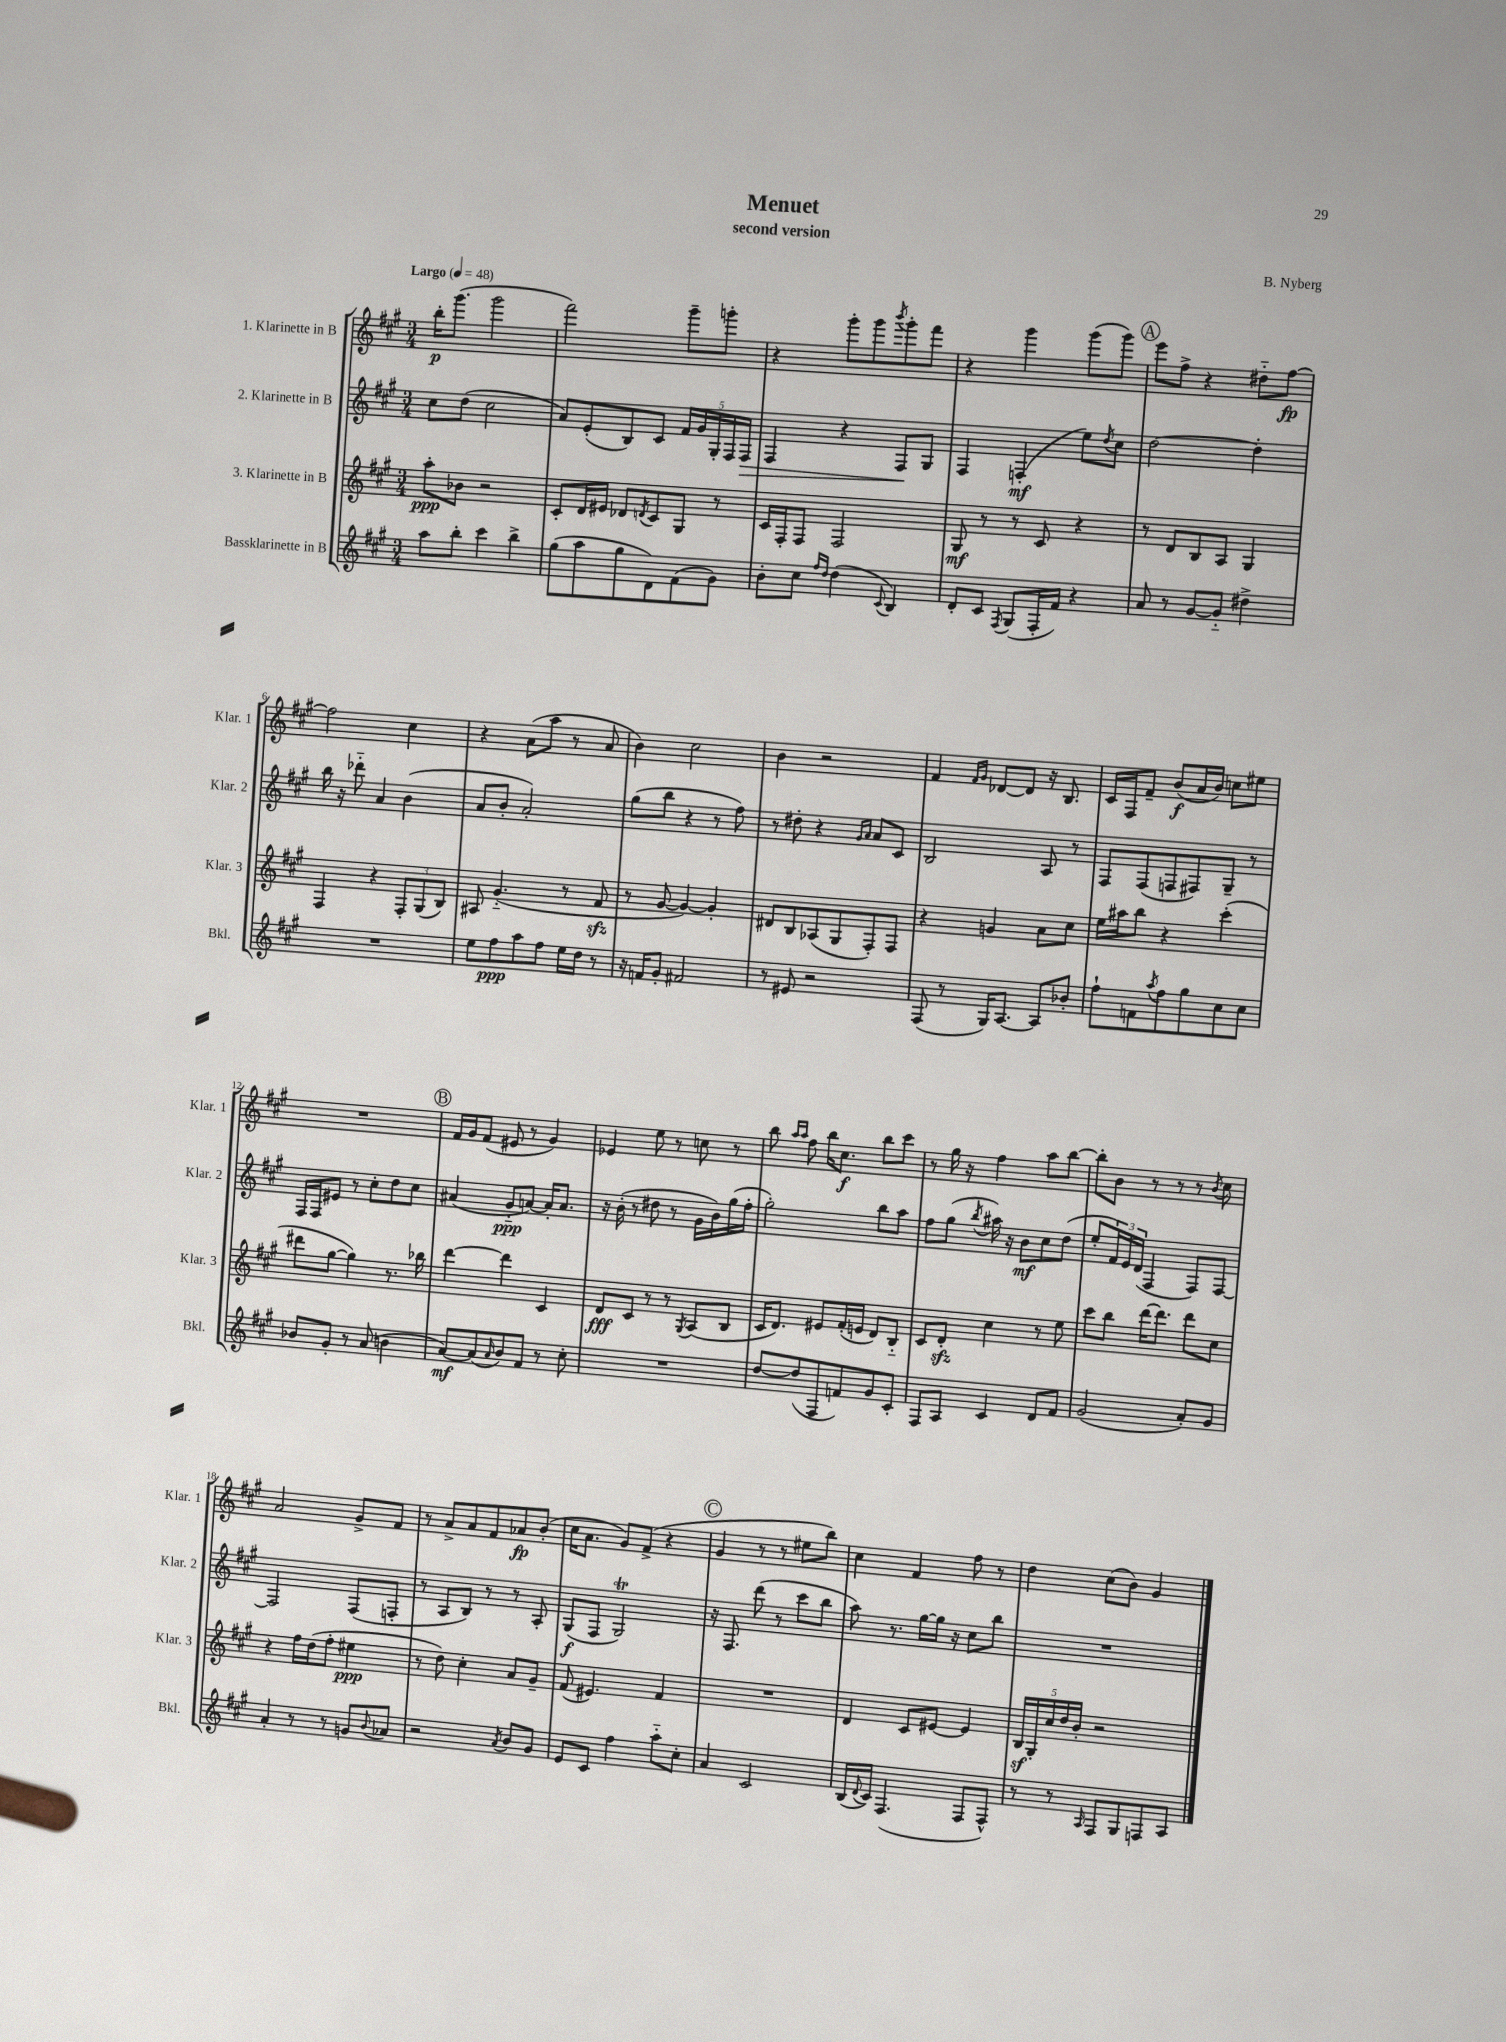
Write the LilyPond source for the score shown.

\header { title = "Menuet" composer = "B. Nyberg" subtitle = "second version" }
<<
\new StaffGroup <<
\new Staff = "s0" \with { instrumentName = "1. Klarinette in B" shortInstrumentName = "Klar. 1" } {
    \clef treble \key a \major \numericTimeSignature \time 3/4 \tempo "Largo" 4 = 48
    b''16-.\p gis'''8.( gis'''2 |
    fis'''2) gis'''8-- g'''8-. |
    r4 gis'''8-. gis'''8 \acciaccatura { b'''8 } gis'''8-. fis'''8 |
    r4 gis'''4 gis'''8( gis'''8) |
    \mark \markup { \circle "A" } e'''8 fis''8-> r4 dis''8-_ fis''8~\fp |
    fis''2 cis''4 |
    r4 a'8( a''8 r8 a'8 |
    b'4) cis''2 |
    b'4 r2 |
    fis'4 \grace { fis'16 gis'16 } des'8~ des'8 r16 b8. |
    cis'16 fis16 fis'8-- b'8\f( a'16 b'16) c''8 eis''8 |
    R2. |
    \mark \markup { \circle "B" } fis'16 gis'16 fis'8( eis'8 r8 gis'4) |
    ees'4 e''8 r8 c''8 r8 |
    b''8 \grace { a''16 a''16 } fis''8 b''16 cis''8.\f b''8 cis'''8 |
    r8 gis''16 r16 fis''4 a''8 b''8~ |
    b''8-. b'8 r8 r8 r8 \acciaccatura { b'8 } cis''8 |
    a'2 gis'8-> fis'8 |
    r8 a'8-> a'8 fis'8 aes'8\fp b'8-.( |
    cis''16 a'8. gis'8) fis'8->( r4 |
    \mark \markup { \circle "C" } gis'4 r8 r8 eis''8 b''8) |
    cis''4 fis'4 fis''8 r8 |
    d''4 cis''8( b'8) gis'4 \bar "|." |
}
\new Staff = "s1" \with { instrumentName = "2. Klarinette in B" shortInstrumentName = "Klar. 2" } {
    \clef treble \key a \major \numericTimeSignature \time 3/4
    cis''8 d''8( cis''2 |
    a'8) e'8-.( b8) cis'8 \tuplet 5/4 { fis'16 gis'16 gis16-. fis16 fis16\> } |
    fis4 r4 fis8\! gis8 |
    fis4 f4-.\mf( e''8) \acciaccatura { d''8 } cis''8 |
    \mark \markup { \circle "A" } d''2~ d''4-. |
    b''16 r16 des'''8-_ a'4 b'4( |
    a'8 b'8-. a'2-.) |
    gis''8( b''8 r4 r8 fis''8) |
    r8 dis''8-. r4 \grace { gis'16 a'16 } a'8 cis'8 |
    b2 a8 r8 |
    fis8 fis8( f8 fis8) gis8-- r8 |
    fis16 fis16 eis'8 r8 cis''8-. d''8 cis''8 |
    \mark \markup { \circle "B" } ais'4( gis'8-_\ppp a'8~) a'16-. a'8. |
    r16 b'16-.( r8 dis''8 r8 gis'16 b'16) gis''16( fis''16-. |
    gis''2-.) b''8 a''8 |
    fis''8 gis''8( \acciaccatura { b''8 } ais''16) r16 b'8\mf cis''8 d''8( |
    e''8-. \tuplet 3/2 { fis'16) e'16 d'16( } fis4 fis8) fis8~ |
    fis2 fis8( f8-. |
    r8 a8 b8) r8 r8 a8-. |
    gis8\f( fis8 gis2\trill) |
    \mark \markup { \circle "C" } r16 fis8. d'''8( r8 cis'''8 b''8 |
    a''8) r8. gis''16~ gis''16 r16 cis''8 b''8 |
    R2. \bar "|." |
}
\new Staff = "s2" \with { instrumentName = "3. Klarinette in B" shortInstrumentName = "Klar. 3" } {
    \clef treble \key a \major \numericTimeSignature \time 3/4
    a''8-.\ppp bes'8 r2 |
    cis'8-. d'16 eis'16 des'8 \acciaccatura { d'8 } cis'8 gis8 r8 |
    cis'16 fis16-. fis8 fis2 |
    gis8\mf r8 r8 cis'8 r4 |
    \mark \markup { \circle "A" } r8 d'8 b8 a8 gis4 |
    fis4 r4 \tuplet 3/2 { fis8-. gis8( b8) } |
    ais8 gis'4.-_( r8 fis'8\sfz |
    r8 gis'8~ gis'4~) gis'4-. |
    dis'8 b8 aes8( gis8 fis8-.) fis8 |
    r4 g'4 a'8 cis''8 |
    e''16 ais''16 b''8 r4 cis'''4-.( |
    dis'''8 gis''8~ gis''4) r8. bes''16 |
    \mark \markup { \circle "B" } d'''4~ d'''4 cis'4 |
    d'8\fff cis'8 r8 r8 \acciaccatura { gis8 } a8( b8 |
    cis'16 d'8.) eis'8 fis'16-.( e'16 d'8) b8-_ |
    cis'8 d'8-.\sfz cis''4 r8 e''8 |
    cis'''8 b''8 d'''16~ d'''8. d'''8 cis''8 |
    r4 fis''16 d''16( fis''8-. eis''4\ppp |
    r8 d''8) cis''4-. a'8 gis'8-- |
    fis'8( eis'4.) fis'4 |
    \mark \markup { \circle "C" } R2. |
    d'4 cis'8 eis'8~ eis'4 |
    \tuplet 5/4 { b16\sf gis16-. cis''16 d''16 b'16-. } r2 \bar "|." |
}
\new Staff = "s3" \with { instrumentName = "Bassklarinette in B" shortInstrumentName = "Bkl." } {
    \clef treble \key a \major \numericTimeSignature \time 3/4
    a''8 b''8-. cis'''4 b''4-> |
    gis''8( a''8 gis''8 d'8) fis'8( gis'8) |
    b'8-. cis''8 \grace { fis''16 d''16 } d''4( \appoggiatura { cis'8 } b4) |
    d'8-. cis'8 \acciaccatura { fis8 } gis8( fis16-. fis'16) r4 |
    \mark \markup { \circle "A" } a'8 r8 gis'8~ gis'8-_ dis''4-> |
    R2. |
    e''8 fis''8\ppp a''8 fis''8 e''16 d''16 r8 |
    r16 f'16 gis'8-. fis'2 |
    r8 eis'8 r2 |
    fis8( r8 gis16) a8.~ a8 bes'8-. |
    fis''8-! f'8 \acciaccatura { a''8 } fis''8 gis''8 cis''8 cis''8 |
    bes'8 gis'8-. r8 a'8( b'4 |
    \mark \markup { \circle "B" } a'8~\mf) a'8( \grace { a'16 } b'8) fis'8 r8 cis''8-. |
    R2. |
    d''8~ d''8( fis8 f'8) gis'8 cis'8-. |
    fis8 a8 cis'4 d'8 fis'8 |
    gis'2( a'8-.) gis'8 |
    a'4-. r8 r8 g'8 \appoggiatura { b'8 } aes'8 |
    r2 \acciaccatura { a'8 } b'8 gis'8 |
    e'8 cis'8 fis''4 a''8-_ cis''8-. |
    \mark \markup { \circle "C" } a'4 cis'2 |
    b16( \appoggiatura { d'8 } cis'16) fis4.( fis8 fis8-^) |
    r8 r8 \grace { a16 } fis8 gis8 f8 a8 \bar "|." |
}
>>
>>
